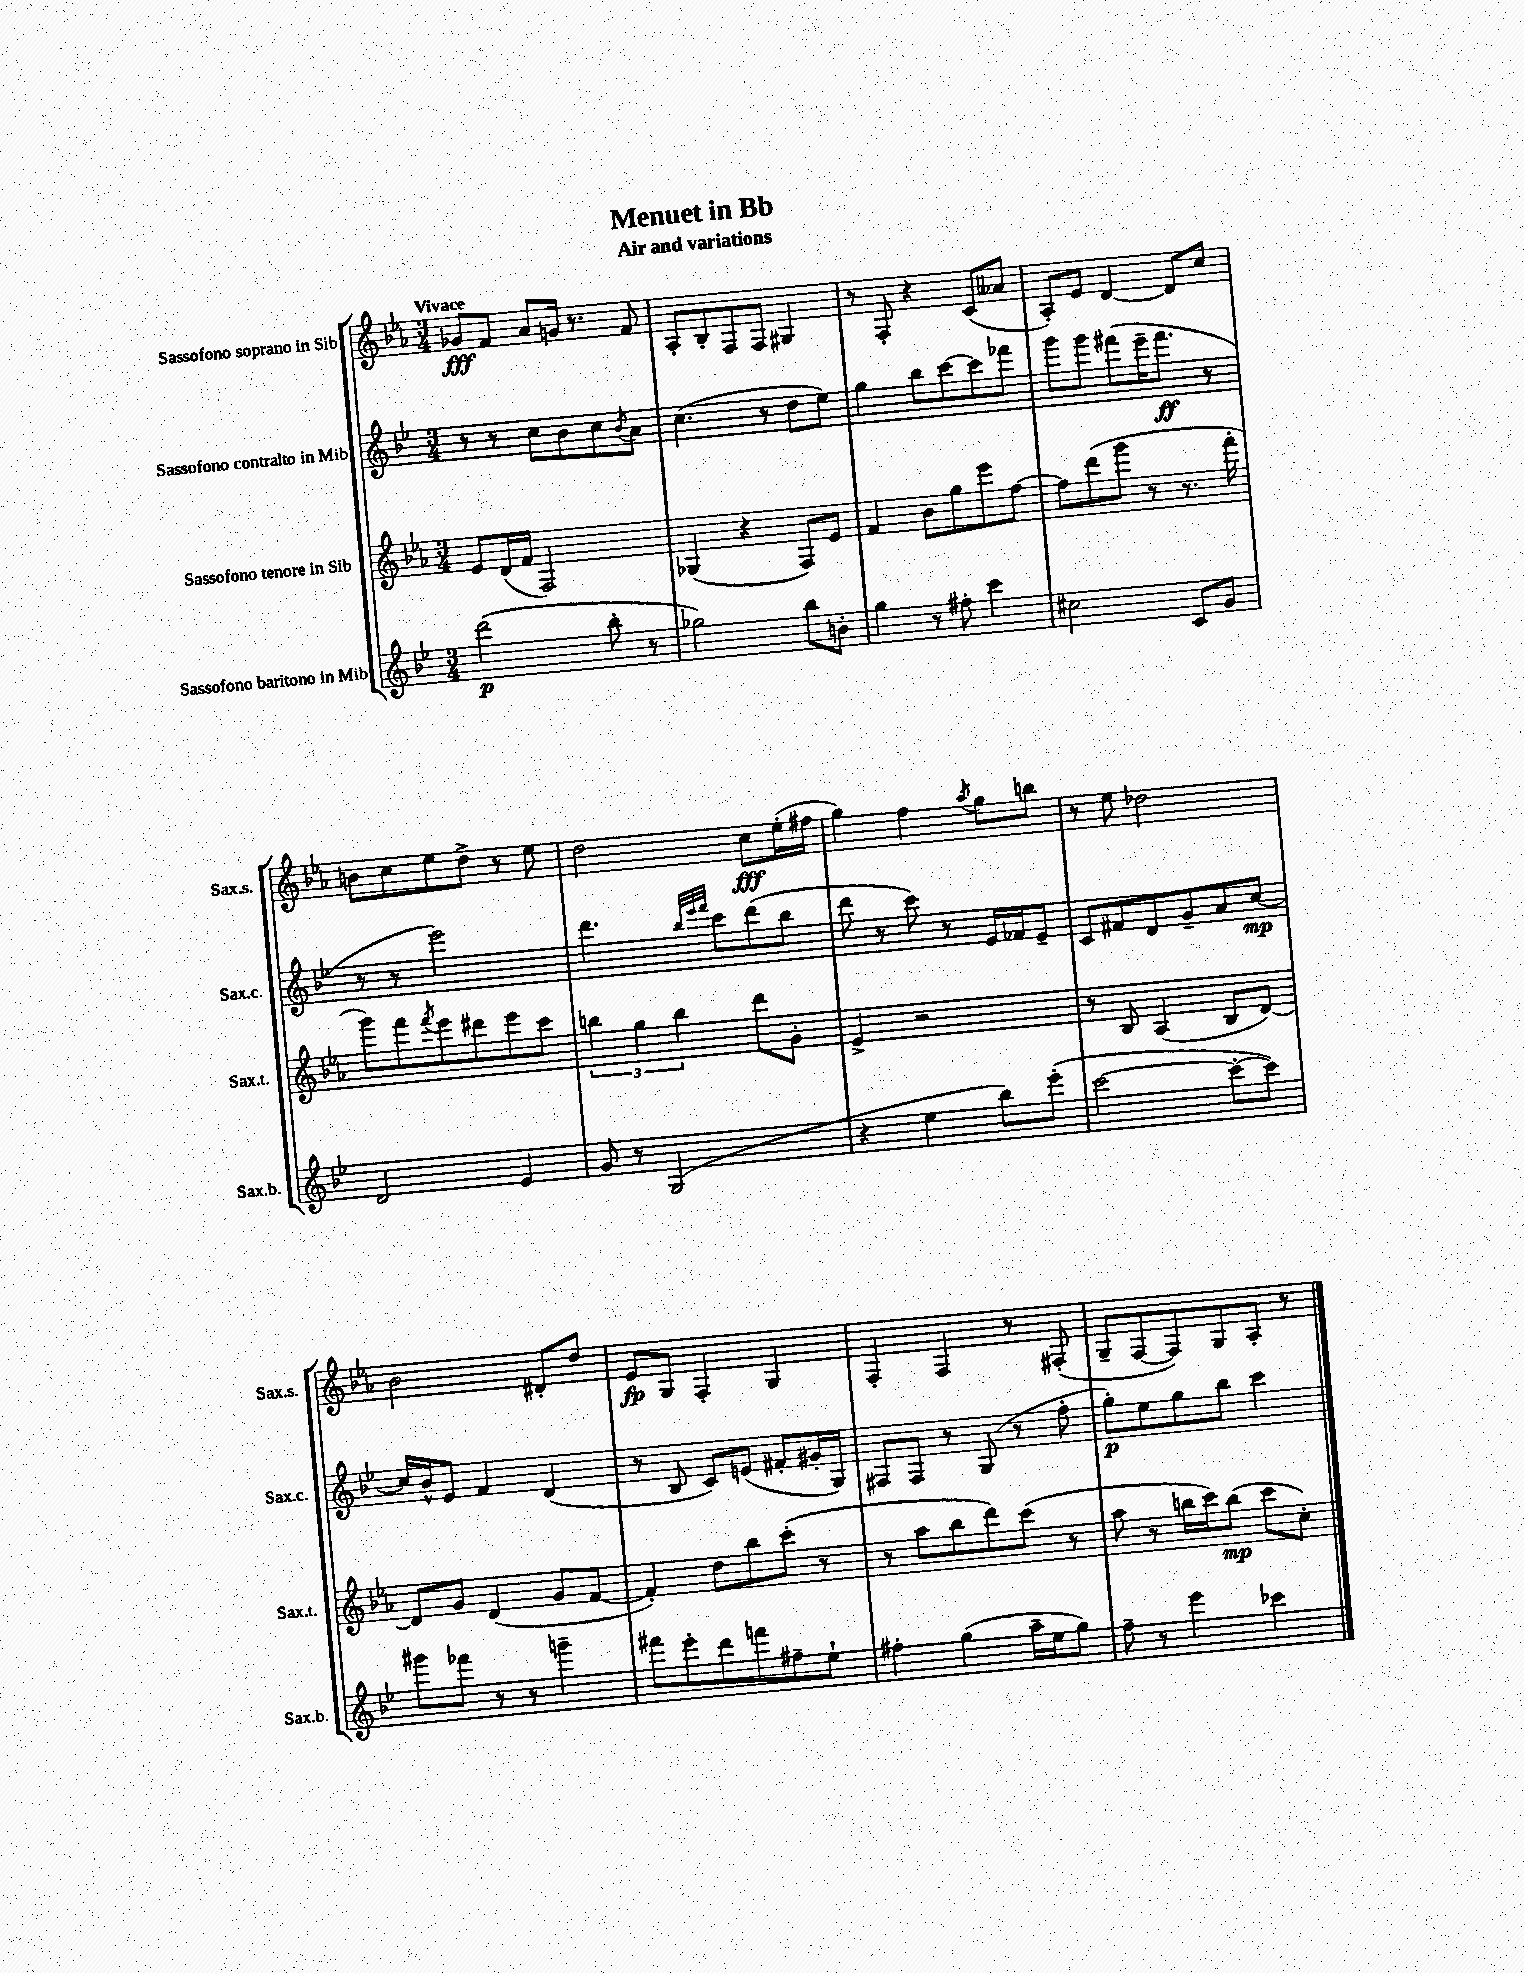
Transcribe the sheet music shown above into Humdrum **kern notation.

**kern	**dynam	**kern	**dynam	**kern	**dynam	**kern	**dynam
*part4	*part4	*part3	*part3	*part2	*part2	*part1	*part1
*staff4	*staff4	*staff3	*staff3	*staff2	*staff2	*staff1	*staff1
*I"Sassofono baritono in Mib	*	*I"Sassofono tenore in Sib	*	*I"Sassofono contralto in Mib	*	*I"Sassofono soprano in Sib	*
*I'Sax.b.	*	*I'Sax.t.	*	*I'Sax.c.	*	*I'Sax.s.	*
*clefG2	*	*clefG2	*	*clefG2	*	*clefG2	*
*k[b-e-]	*	*k[b-e-a-]	*	*k[b-e-]	*	*k[b-e-a-]	*
*M3/4	*	*M3/4	*	*M3/4	*	*M3/4	*
=1	=1	=1	=1	=1	=1	=1	=1
!	!	!	!	!	!	!LO:TX:a:B:t=Vivace	!
(2ddd\	p	8e-/L	.	8r	.	8g-X/L	fff
.	.	(16d/L	.	8r	.	8f/J	.
.	.	16f/JJ	.	.	.	.	.
.	.	2F/)	.	8cc\L	.	8a-/L	.
.	.	.	.	8b-\	.	16gn/Jk	.
.	.	.	.	.	.	8.r	.
8bb-'\	.	.	.	8cc\	.	.	.
.	.	.	.	8qb-/	.	.	.
8r	.	.	.	8a\J	.	8f/	.
=2	=2	=2	=2	=2	=2	=2	=2
2gg-X\)	.	(4G-X/	.	(4.cc\	.	8A-'/L	.
.	.	.	.	.	.	8B-'/	.
.	.	4r	.	.	.	8F/	.
.	.	.	.	8r	.	8F/J	.
8bb-\L	.	8F/L)	.	8dd\L	.	4G#X/	.
8bn'\J	.	8e-/J	.	8ee-\J)	.	.	.
=3	=3	=3	=3	=3	=3	=3	=3
4gg\	.	4f/	.	4gg\	.	8r	.
.	.	.	.	.	.	8F'/	.
8r	.	8b-\L	.	8bb-\L	.	4r	.
8ff#X'\	.	8gg\	.	[8ccc\	.	.	.
4ccc\	.	8eee-\	.	8ccc\]	.	(8c/L	.
.	.	[8ff\J	.	8fff-X\J	.	8a--X/J	.
=4	=4	=4	=4	=4	=4	=4	=4
2cc#X\	.	8ff\L]	.	8ggg\L	.	8A-'/L)	.
.	.	(8ddd\	.	8ggg\J	.	8e-/J	.
.	.	8ggg\J	.	(8fff#X\L	.	[4d/	.
.	.	8r	.	16eee-~\K	.	.	.
.	.	.	.	8.fff#\J	ff	.	.
8c/L	.	8.r	.	.	.	8d/L]	.
8g/J	.	.	.	8r	.	8cc/J	.
.	.	16fff'\	.	.	.	.	.
!!LO:LB:g=z
=5	=5	=5	=5	=5	=5	=5	=5
2d/	.	8ggg\L)	.	8r	.	8bn\L	.
.	.	8fff\	.	8r	.	8cc\	.
.	.	8qfff/	.	.	.	.	.
.	.	8eee-\	.	2eee-\)	.	8ee-\	.
.	.	8ddd#X\	.	.	.	8dd^\J	.
4e-/	.	8eee-\	.	.	.	8r	.
.	.	8ccc\J	.	.	.	8ee-\	.
=6	=6	=6	=6	=6	=6	=6	=6
8g/	.	6bbn\	.	4.ddd\	.	2dd\	.
8r	.	.	.	.	.	.	.
.	.	6gg\	.	.	.	.	.
(2G/	.	.	.	.	.	.	.
.	.	6bb\	.	.	.	.	.
.	.	.	.	32qqbb-/LLL	.	.	.
.	.	.	.	32qqeee-/	.	.	.
.	.	.	.	32qqfff/JJJ	.	.	.
.	.	.	.	8ccc\L	.	.	.
.	.	8ddd\L	.	(8ddd\	.	8cc\L	fff
.	.	8g'\J	.	8bb-\J	.	(16ee-'\L	.
.	.	.	.	.	.	16ff#X\JJ	.
=7	=7	=7	=7	=7	=7	=7	=7
4r	.	4e-^/	.	8ddd\	.	4gg\)	.
.	.	.	.	8r	.	.	.
4ee-\	.	2r	.	8ccc\)	.	4ff\	.
.	.	.	.	8r	.	.	.
.	.	.	.	.	.	8qaa-/	.
8bb-\L)	.	.	.	16e-/LL	.	8gg\L	.
.	.	.	.	16f-X/J	.	.	.
(8eee-'\J	.	.	.	8e-~/J	.	8bbn\J	.
=8	=8	=8	=8	=8	=8	=8	=8
[2ccc\	.	8r	.	8c/L	.	8r	.
.	.	8B-/	.	8f#X/	.	8ee-\	.
.	.	(4A-/	.	8d/	.	2dd-X\	.
.	.	.	.	8g~/	.	.	.
8ccc'\L_	.	8B-/L	.	8a/	.	.	.
8ccc\J])	.	[8d/J)	.	[8cc/J	mp	.	.
!!LO:LB:g=z
=9	=9	=9	=9	=9	=9	=9	=9
8ggg#X\L	.	8d/L]	.	16cc/LL]	.	2b-\	.
.	.	.	.	16b-^^/J	.	.	.
8fff-X\J	.	8g/J	.	8e-/J	.	.	.
8r	.	(4d/	.	4f/	.	.	.
8r	.	.	.	.	.	.	.
4gggn~\	.	8g/L	.	(4d/	.	8d#X'/L	.
.	.	[8f/J	.	.	.	8dd/J	.
=10	=10	=10	=10	=10	=10	=10	=10
8fff#X\L	.	4f'/])	.	8r	.	8e-/L	fp
8eee-'\	.	.	.	8B-/	.	8G/J	.
8ddd\	.	8dd\L	.	8c/L)	.	4F'/	.
8fffn\	.	8bb-\	.	(8en/J	.	.	.
8ff#X~\	.	(8ccc'\J	.	8f#X'/L	.	4G/	.
8ee-`\J	.	8r	.	16g#X'/L	.	.	.
.	.	.	.	16G/JJ)	.	.	.
=11	=11	=11	=11	=11	=11	=11	=11
4ff#X'\	.	8r	.	8F#X/L	.	4F'/	.
.	.	8aa-\L	.	8F#/J	.	.	.
(4gg\	.	8bb-\	.	8r	.	4F/	.
.	.	8ddd\)	.	(8G/	.	.	.
16aa~\LL	.	(8ccc\J	.	8r	.	8r	.
16ee-\J	.	.	.	.	.	.	.
8gg\J)	.	8r	.	8ff'\	.	(8F#X'/	.
=12	=12	=12	=12	=12	=12	=12	=12
8ff~\	.	8aa-\	.	8gg'\L)	p	8G~/L	.
8r	.	8r	.	8ee-\	.	[8F/	.
4eee-\	.	16bbn\LL	.	8gg\	.	8F/])	.
.	.	16ccc\J)	.	.	.	.	.
.	.	(8bb\J	mp	8bb-\J	.	8G/	.
4ccc-X\	.	8ccc\L	.	4ccc\	.	8A-'/J	.
.	.	8cc'\J)	.	.	.	8r	.
==	==	==	==	==	==	==	==
*-	*-	*-	*-	*-	*-	*-	*-
